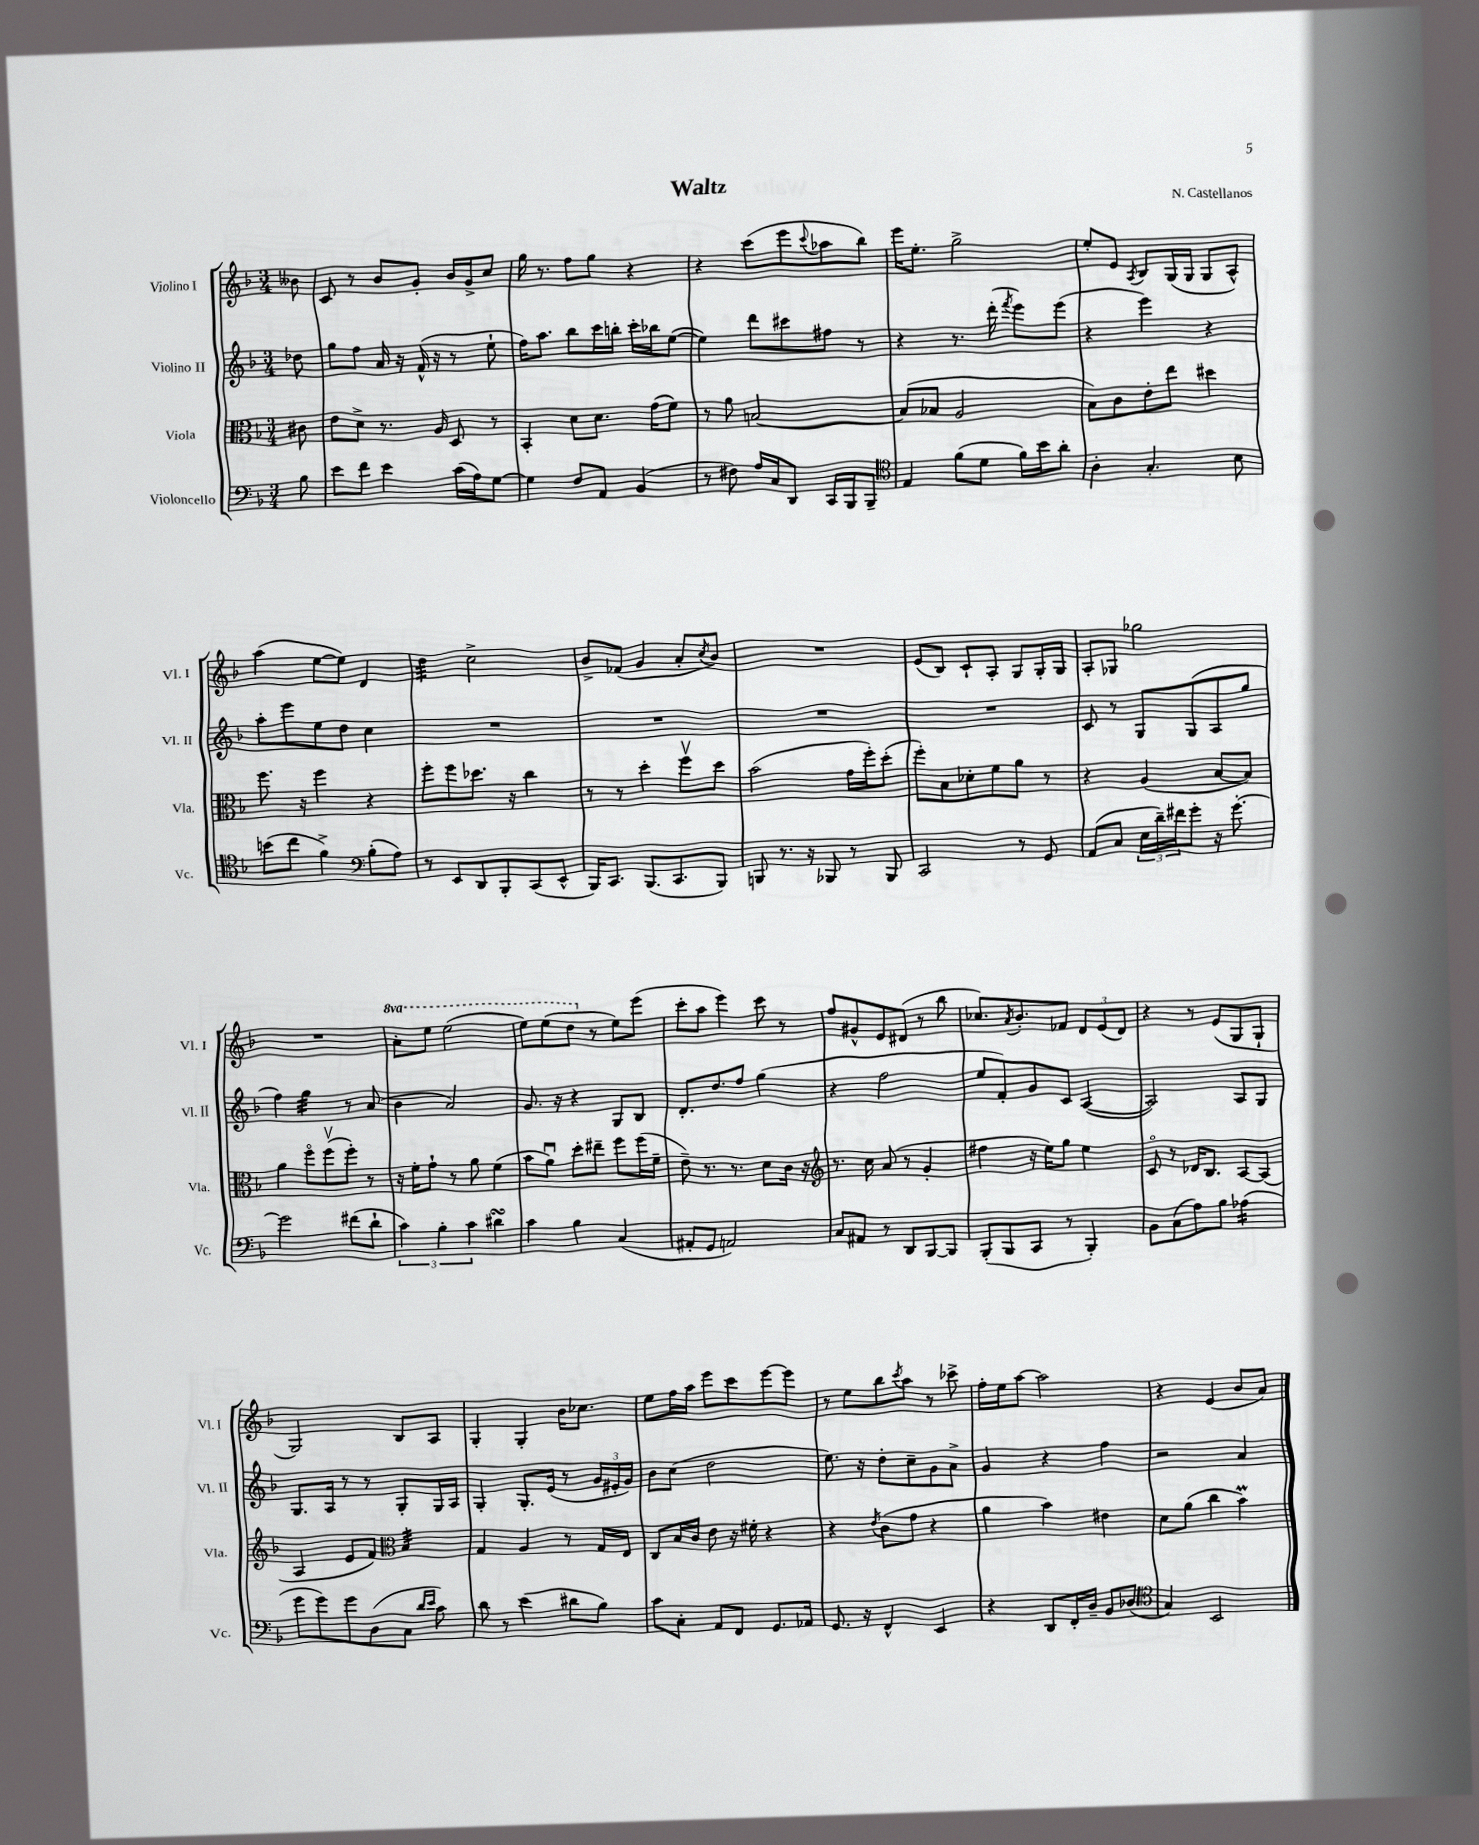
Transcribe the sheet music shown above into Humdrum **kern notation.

**kern	**kern	**kern	**kern
*staff4	*staff3	*staff2	*staff1
*clefF4	*clefC3	*clefG2	*clefG2
*k[b-]	*k[b-]	*k[b-]	*k[b-]
*M3/4	*M3/4	*M3/4	*M3/4
8B-	8c#	8dd-	8b--
=	=	=	=
8e	8e	8gg	8c
8f	8d^	8ff	8r
4e	8.r	16a	8b-
.	.	16r	.
.	.	(16f^^	8g'
.	16A	16r	.
(16c	8D	8r	16b-
16A)	.	.	16g^
[8G	8r	8ee`	8cc
=	=	=	=
4G]	4BB-'	16ff)	16gg
.	.	8.aa	8.r
8F	8d	8bb-	8ff
8AA	8.d	16ccc	8gg
.	.	16bb'	.
(4BB-	.	16ccc'	4r
.	(16g	16bb-	.
.	8f)	([8ee	.
=	=	=	=
8r	8r	4ee])	4r
8F#)	8a	.	.
16A	[2B	8ddd	(8ccc
16C	.	.	.
8DD	.	8ccc#	8eee
.	.	.	8qqccc
16CC	.	8ff#	8aa-
16BBB-	.	.	.
8BBB-~	.	8r	8bb-)
=	=	=	=
*clefC4	*	*	*
4E	(8B]	4r	16eee
.	.	.	8.ee'
.	8B-	.	.
(8f	2A	8.r	2gg^
8d	.	.	.
.	.	(16ddd'	.
.	.	8qfff	.
16f)	.	8eee)	.
16b-	.	.	.
8a'	.	(8eee	.
=	=	=	=
4A'	8B-)	4r	8ee'
.	8c	.	8e
.	.	.	8qA
4.G'	8e'	4eee)	8B-
.	8ee	.	(16G
.	.	.	16G
.	4dd#	4r	8G
8B-	.	.	8A^^)
=	=	=	=
(8b	8.ff	8aa'	(4aa
8cc	.	8eee	.
.	16r	.	.
4f^)	4ff	8ee	[8ee
.	.	8dd	8ee])
*clefF4	*	*	*
(8B-'	4r	4cc	4d
8A)	.	.	.
=	=	=	=
8r	8ff'	2.r	4dd
8EE	8ff	.	.
8DD	8.dd-	.	2cc^
8BBB-'	.	.	.
.	16r	.	.
(8CC	4cc	.	.
8EE^^	.	.	.
=	=	=	=
16BBB-)	8r	2.r	8b-^
8.CC	.	.	.
.	8r	.	(8f-
(8.BBB-	4dd'	.	4g
8.CC	.	.	.
.	8ffv	.	8a'
.	.	.	8qcc
8BBB-)	8dd	.	8b-)
=	=	=	=
8BBB	(2b-	2.r	2.r
8.r	.	.	.
16r	.	.	.
8BBB-	.	.	.
8r	16g	.	.
.	16ff')	.	.
8BBB-	(8dd'	.	.
=	=	=	=
2CC	8ff')	2.r	(8e
.	8B-	.	8B-)
.	8d-'	.	8c`
.	8f	.	8A'
8r	8a	.	8G
8GG	8r	.	16G'
.	.	.	16G
=	=	=	=
(8AA	4r	8c	8A'
8C	.	8r	8G-
24E	(4A	8G	2gg-
24d~)	.	.	.
24f#	.	.	.
8g'	.	(8G	.
16r	[8B-	8A	.
[8.g'	.	.	.
.	8B-])	8gg	.
=	=	=	=
2g]	4a	4ff)	2.r
.	8ffo	4gg	.
.	(8ffv	.	.
(8f#	8ff')	8r	.
8d`	8r	(8a	.
=	=	=	=
6c)	16r	4b-	8aa'
.	16f'	.	.
.	8g`	.	8eee
6B-'	.	.	.
.	8r	2a)	(2eee
6c	.	.	.
.	8a	.	.
4d#	(4f	.	.
=	=	=	=
4c	8b-	8.g	8eee)
.	8au)	.	(8eee
.	.	16r	.
4B-	8dd'	4r	8ddd
.	8ee#~	.	8r
(4C	8ff	8G	8ee)
.	(16ff	8B-	(8eee
.	16f~	.	.
=	=	=	=
8AA#'	8e~)	8.d'	8ccc'
8GG	8.r	.	8aa
.	.	8.dd	.
2AA)	.	.	4eee)
.	8.r	.	.
.	.	8ff	.
.	8d	(4gg	8ccc
.	16c	.	8r
.	16r	.	.
=	=	=	=
*	*clefG2	*	*
8C	8.r	4r	8ff
8AA#	.	.	8g#^^
.	16cc	.	.
8r	(8a	2ff	8e
8DD	8r	.	(8d#
[8BBB-	4g'	.	8r
8BBB-]	.	.	8bb-
=	=	=	=
(8BBB-'	4ff#	8ee	8.cc-)
8BBB-	.	8f')	.
.	.	.	8qa
.	.	.	8.b-'
8CC	16r	8g	.
.	16ee)	.	.
8r	8gg	8c	8f-
4BBB-')	4ee	([4A	12d
.	.	.	(12e
.	.	.	12d)
=	=	=	=
8BB-	8co	2A])	4r
(8C	8r	.	.
8A)	16d-	.	8r
.	8.B-	.	.
8B-	.	.	(8e
(4A-	[8A	8A	8G
.	(8A]	8G	8G`
=	=	=	=
8g	4A	8.G	2G)
8g)	.	.	.
.	.	16A	.
8g	8e	8r	.
(8D	8f)	8r	.
*	*clefC3	*	*
8C	4B-	8G'	8B-
16qqd	.	.	.
16qqe	.	.	.
8c)	.	16G	8A
.	.	16A	.
=	=	=	=
8d	4G	4G'	4G'
8r	.	.	.
(4e	4A	8.G'	4G'
.	.	(16e	.
8d#	8r	8r	16b-
.	.	.	8.cc-
8B-)	16G	24g	.
.	.	24e#'	.
.	16E	.	.
.	.	24g)	.
=	=	=	=
8c	8C	8b-	8ee
8C'	16B-	(8cc	16ff
.	16c	.	16aa
8AA	8e	2dd	8eee
8FF	16r	.	8ccc
.	16f#'	.	.
8.GG	4r	.	[8eee
.	.	.	8eee]
16AA-	.	.	.
=	=	=	=
8.GG	4r	8.ee)	8r
.	.	.	8ee
16r	.	16r	.
.	8qe	.	.
4FF^^	(8c	8dd'	8bb-
.	.	.	8qccc
.	8g	8cc~	8aa
4EE	4r	8g	8r
.	.	8a^	8ccc-^
=	=	=	=
4r	4a	4g	16ff'
.	.	.	16ee
.	.	.	[8aa
8DD	4b-)	4r	2aa]
16FF'	.	.	.
16D~	.	.	.
8BB-	4e#	4ff	.
(8D-	.	.	.
=	=	=	=
*clefC4	*	*	*
4G)	8d	2r	4r
.	(8a	.	.
2BB-	4cc	.	(4e
.	4b-)	4a	8b-
.	.	.	8a)
==	==	==	==
*-	*-	*-	*-
